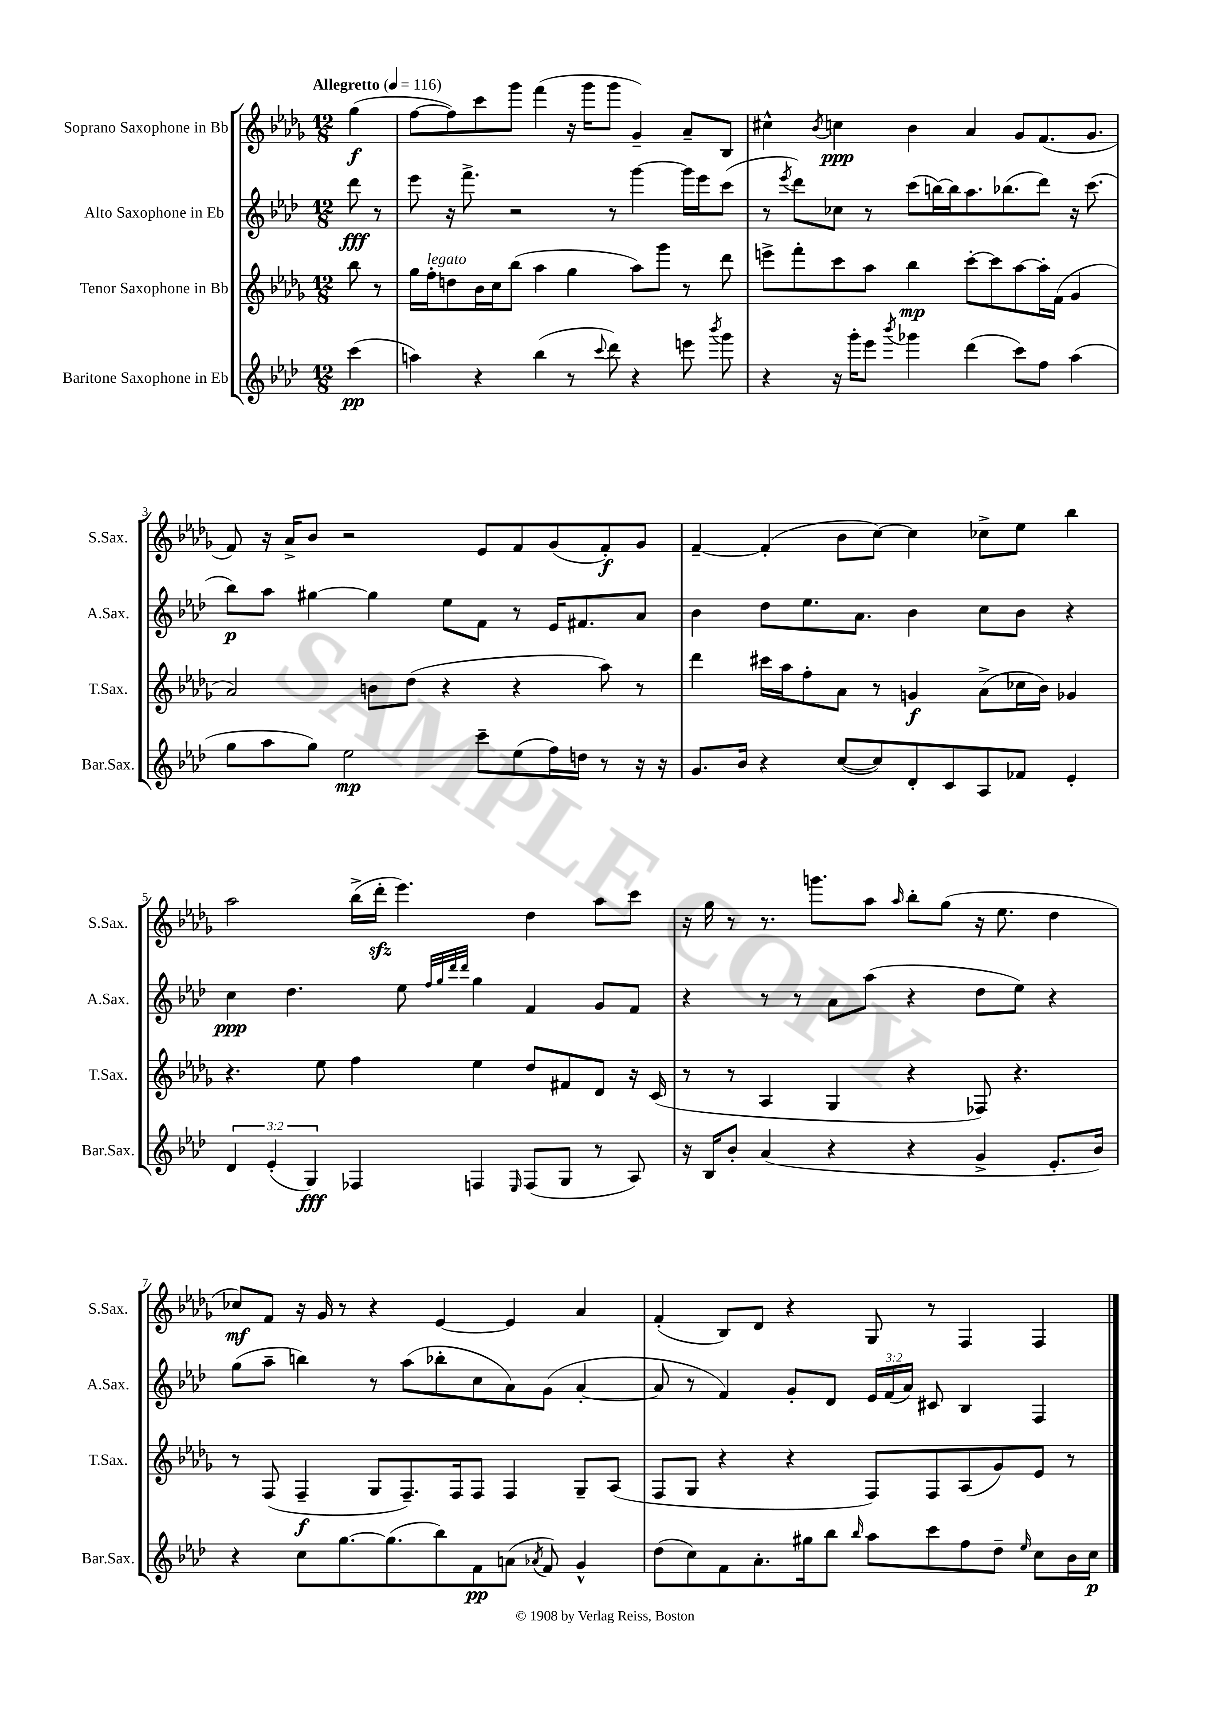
<<
\new StaffGroup <<
\new Staff = "s0" \with { instrumentName = "Soprano Saxophone in Bb" shortInstrumentName = "S.Sax." } {
    \clef treble \key des \major \numericTimeSignature \time 12/8 \partial 4 \tempo "Allegretto" 4 = 116
    \autoBeamOff ges''4\f( |
    f''8[~ f''8) c'''8 ges'''8] f'''4( r16 ges'''16[ ges'''8] ges'4--) aes'8[-- bes8] |
    cis''4-^ \acciaccatura { bes'8 } c''4\ppp bes'4 aes'4 ges'8[ f'8.( ges'8.] |
    f'8) r16 aes'16[-> bes'8] r2 ees'8[ f'8 ges'8( f'8-.\f) ges'8] |
    f'4~-- f'4-.( bes'8[ c''8]~) c''4 ces''8[-> ees''8] bes''4 |
    aes''2 bes''16[->( des'''16]-.\sfz ees'''4.) des''4 aes''8[ c'''8] |
    r16 ges''16 r8 r8. g'''8.[ aes''8] \grace { aes''16 } bes''8[-. ges''8]( r16 ees''8. des''4 |
    ces''8[\mf) f'8] r16 ges'16 r8 r4 ees'4~ ees'4 aes'4 |
    f'4-.( bes8[) des'8] r4 ges8 r8 f4 f4 \bar "|." |
}
\new Staff = "s1" \with { instrumentName = "Alto Saxophone in Eb" shortInstrumentName = "A.Sax." } {
    \clef treble \key aes \major \numericTimeSignature \time 12/8 \override Staff.TupletNumber.text = #tuplet-number::calc-fraction-text \partial 4
    \autoBeamOff des'''8\fff r8 |
    ees'''8 r16 f'''8.-> r2 r8 g'''4~ g'''16[ ees'''16 c'''8]( |
    r8 \acciaccatura { ees'''8 } des'''8[) ces''8] r8 c'''8[( b''16~) b''16 aes''8. bes''8.( des'''8]) r16 c'''8.( |
    bes''8[\p) aes''8] gis''4~ gis''4 ees''8[ f'8] r8 ees'16[ fis'8. aes'8] |
    bes'4 des''8[ ees''8. aes'8.] bes'4 c''8[ bes'8] r4 |
    c''4\ppp des''4. ees''8 \grace { f''32[ g''32 des'''32 des'''32] } g''4 f'4 g'8[ f'8] |
    r4 r8 r8 aes'8[ aes''8]( r4 des''8[ ees''8]) r4 |
    g''8[( aes''8]-- b''4) r8 aes''8[( bes''8-. c''8 aes'8) g'8]( aes'4~-. |
    aes'8 r8 f'4) g'8[-. des'8] \tuplet 3/2 { ees'16[ f'16( aes'16]) } cis'8 bes4 f4 \bar "|." |
}
\new Staff = "s2" \with { instrumentName = "Tenor Saxophone in Bb" shortInstrumentName = "T.Sax." } {
    \clef treble \key des \major \numericTimeSignature \time 12/8 \partial 4
    \autoBeamOff bes''8 r8 |
    ges''16[ f''16-.^\markup { \italic "legato" } d''8 bes'16 c''16 bes''8]( aes''4 ges''4 aes''8[) ges'''8] r8 des'''8 |
    e'''8[-> f'''8-. c'''8 aes''8] bes''4\mp c'''8[~-. c'''8 aes''8~ aes''16-. f'16]( ges'4 |
    aes'2) b'8[ des''8]( r4 r4 aes''8) r8 |
    des'''4 cis'''16[ aes''16 f''8-. aes'8] r8 g'4\f aes'8[->( ces''16 bes'16]) ges'4 |
    r4. ees''8 f''4 ees''4 des''8[ fis'8 des'8] r16 c'16( |
    r8 r8 aes4 ges4 r4 fes8) r4. |
    r8 f8( f4--\f ges8[ f8.--) f16 f8] f4 ges8[-- aes8]( |
    f8[ ges8] r4 r4 f8[) f8 aes8( ges'8) ees'8] r8 \bar "|." |
}
\new Staff = "s3" \with { instrumentName = "Baritone Saxophone in Eb" shortInstrumentName = "Bar.Sax." } {
    \clef treble \key aes \major \numericTimeSignature \time 12/8 \override Staff.TupletNumber.text = #tuplet-number::calc-fraction-text \partial 4
    \autoBeamOff c'''4\pp( |
    a''4) r4 bes''4( r8 \appoggiatura { c'''8 } des'''8) r4 e'''8 \acciaccatura { bes'''8 } g'''8 |
    r4 r16 g'''16[-. ees'''8] \acciaccatura { bes'''8 } ges'''4 des'''4( c'''8[) f''8] aes''4( |
    g''8[ aes''8 g''8]) ees''2\mp c'''8[-- ees''8( f''16) d''16] r8 r16 r16 |
    g'8.[ bes'16] r4 c''8[~( c''8) des'8-. c'8 aes8 fes'8] ees'4-. |
    \tuplet 3/2 { des'4 ees'4-.( g4\fff) } fes4 f4 \grace { ees16 } f8[( g8] r8 aes8) |
    r16 bes16[ bes'8]-. aes'4( r4 r4 g'4-> ees'8.[-. bes'16]) |
    r4 c''8[ g''8.~ g''8.( bes''8) f'8\pp a'8]( \acciaccatura { aes'8 } f'8) g'4-^ |
    des''8[( c''8) f'8 aes'8.-. gis''16 bes''8] \grace { bes''16 } aes''8[ c'''8 f''8 des''8]-- \grace { ees''16 } c''8[ bes'16 c''16]\p \bar "|." |
}
>>
>>
